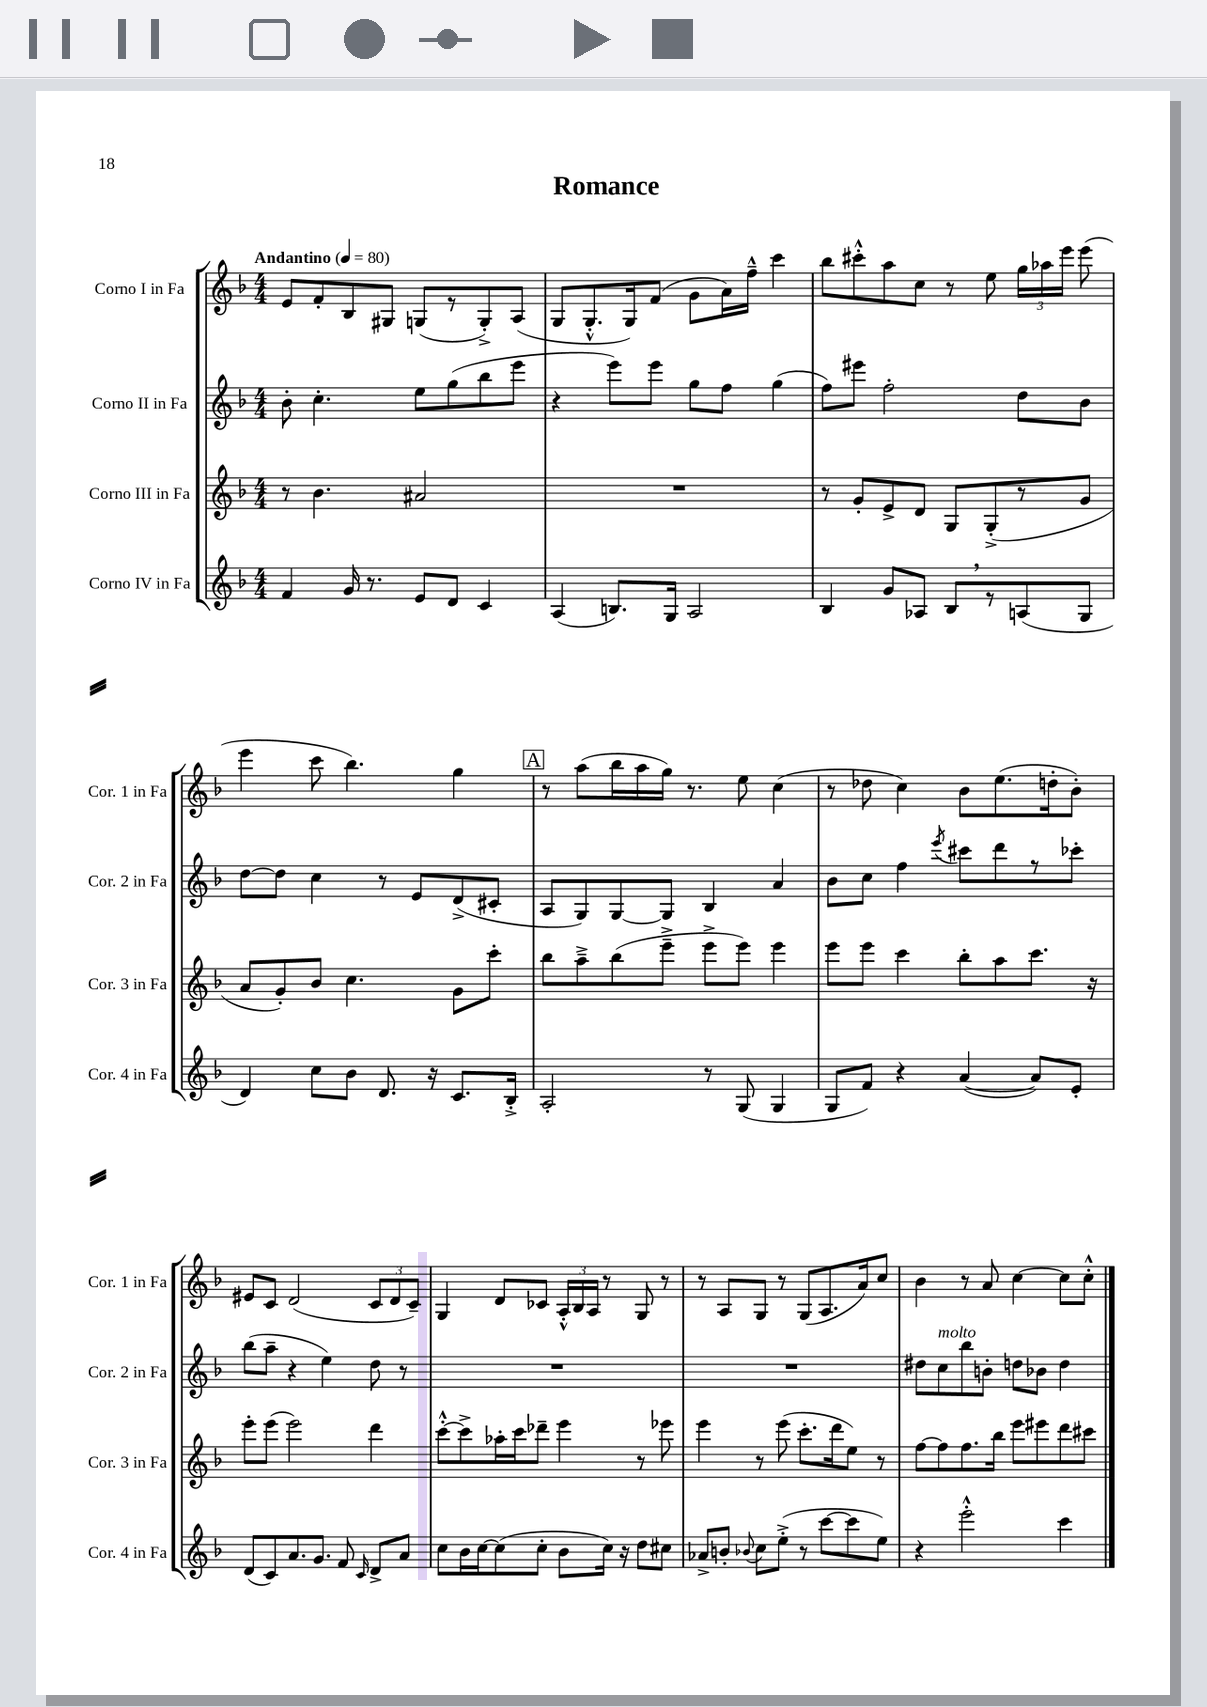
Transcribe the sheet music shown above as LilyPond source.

\header { title = "Romance" }
<<
\new StaffGroup <<
\new Staff = "s0" \with { instrumentName = "Corno I in Fa" shortInstrumentName = "Cor. 1 in Fa" } {
    \clef treble \key f \major \numericTimeSignature \time 4/4 \tempo "Andantino" 4 = 80
    \autoBeamOff e'8[ f'8-. bes8 gis8] g8[( r8 g8-.->) a8]( |
    g8[ g8.-.-^ g16) f'8]( g'8[ a'16) f''16]---^ c'''4 |
    bes''8[ cis'''8-.-^ a''8 c''8] r8 e''8 \tuplet 3/2 { g''16[ aes''16 e'''16] } e'''8( |
    e'''4 c'''8 bes''4.) g''4 |
    \mark \markup { \box "A" } r8 a''8[( bes''16 a''16 g''16]) r8. e''8 c''4( |
    r8 des''8 c''4) bes'8[ e''8.( d''16-. bes'8]-.) |
    eis'8[ c'8] d'2( \tuplet 3/2 { c'8[ d'8 c'8]--) } |
    g4 d'8[ ces'8] \tuplet 3/2 { a16[-.-^ bes16 a16] } r8 g8 r8 |
    r8 a8[ g8] r8 g8[( a8. a'16) c''8] |
    bes'4 r8 a'8 c''4~ c''8[ c''8]-.-^ \bar "|." |
}
\new Staff = "s1" \with { instrumentName = "Corno II in Fa" shortInstrumentName = "Cor. 2 in Fa" } {
    \clef treble \key f \major \numericTimeSignature \time 4/4
    \autoBeamOff bes'8-. c''4.-. e''8[ g''8( bes''8 e'''8] |
    r4 e'''8[) e'''8] g''8[ f''8] g''4( |
    f''8[) eis'''8] f''2-. d''8[ bes'8] |
    d''8[~ d''8] c''4 r8 e'8[ d'8->( cis'8]-. |
    \mark \markup { \box "A" } a8[ g8) g8~ g8] bes4 a'4 |
    bes'8[ c''8] f''4 \acciaccatura { e'''8 } cis'''8[ d'''8 r8 ces'''8]-. |
    bes''8[( a''8]-- r4 e''4) d''8 r8 |
    R1 |
    R1 |
    dis''8[ c''8^\markup { \italic "molto" } bes''8 b'8]-. d''8[ bes'8] d''4 \bar "|." |
}
\new Staff = "s2" \with { instrumentName = "Corno III in Fa" shortInstrumentName = "Cor. 3 in Fa" } {
    \clef treble \key f \major \numericTimeSignature \time 4/4
    \autoBeamOff r8 bes'4. ais'2 |
    R1 |
    r8 g'8[-. e'8-> d'8] g8[ g8-.->( r8 g'8] |
    a'8[ g'8-.) bes'8] c''4. g'8[ c'''8]-. |
    \mark \markup { \box "A" } bes''8[ a''8---> bes''8( e'''8]---> e'''8[-> e'''8]) e'''4 |
    e'''8[ e'''8] c'''4 bes''8[-. a''8 c'''8.] r16 |
    e'''8[-. e'''8]( e'''2) d'''4 |
    c'''8[~-.-^ c'''8-> aes''16-. c'''16 des'''8]-- e'''4 r8 ees'''8 |
    e'''4 r8 e'''8( c'''8.[-. d'''16 e''8]) r8 |
    f''8[~ f''8 f''8. bes''16] e'''8[ eis'''8 d'''8 cis'''8] \bar "|." |
}
\new Staff = "s3" \with { instrumentName = "Corno IV in Fa" shortInstrumentName = "Cor. 4 in Fa" } {
    \clef treble \key f \major \numericTimeSignature \time 4/4
    \autoBeamOff f'4 g'16 r8. e'8[ d'8] c'4 |
    a4( b8.[) g16] a2 |
    bes4 g'8[ aes8] bes8[ \breathe r8 a8( g8] |
    d'4) c''8[ bes'8] d'8. r16 c'8.[ bes16]-.-> |
    \mark \markup { \box "A" } a2-. r8 g8( g4 |
    g8[ f'8]) r4 a'4~( a'8[) e'8]-. |
    d'8[( c'8) a'8. g'8.] f'8 \grace { c'16 } d'8[-> a'8] |
    c''8[ bes'16 c''16~ c''8( c''8]-. bes'8[ c''16]) r16 d''8[ cis''8] |
    aes'8[-> b'8]-. \appoggiatura { bes'8 } c''8[ e''8]-.->( r8 c'''8[~ c'''8 e''8]) |
    r4 e'''2-.-^ c'''4 \bar "|." |
}
>>
>>
\layout { \context { \Score \remove "Bar_number_engraver" } }
